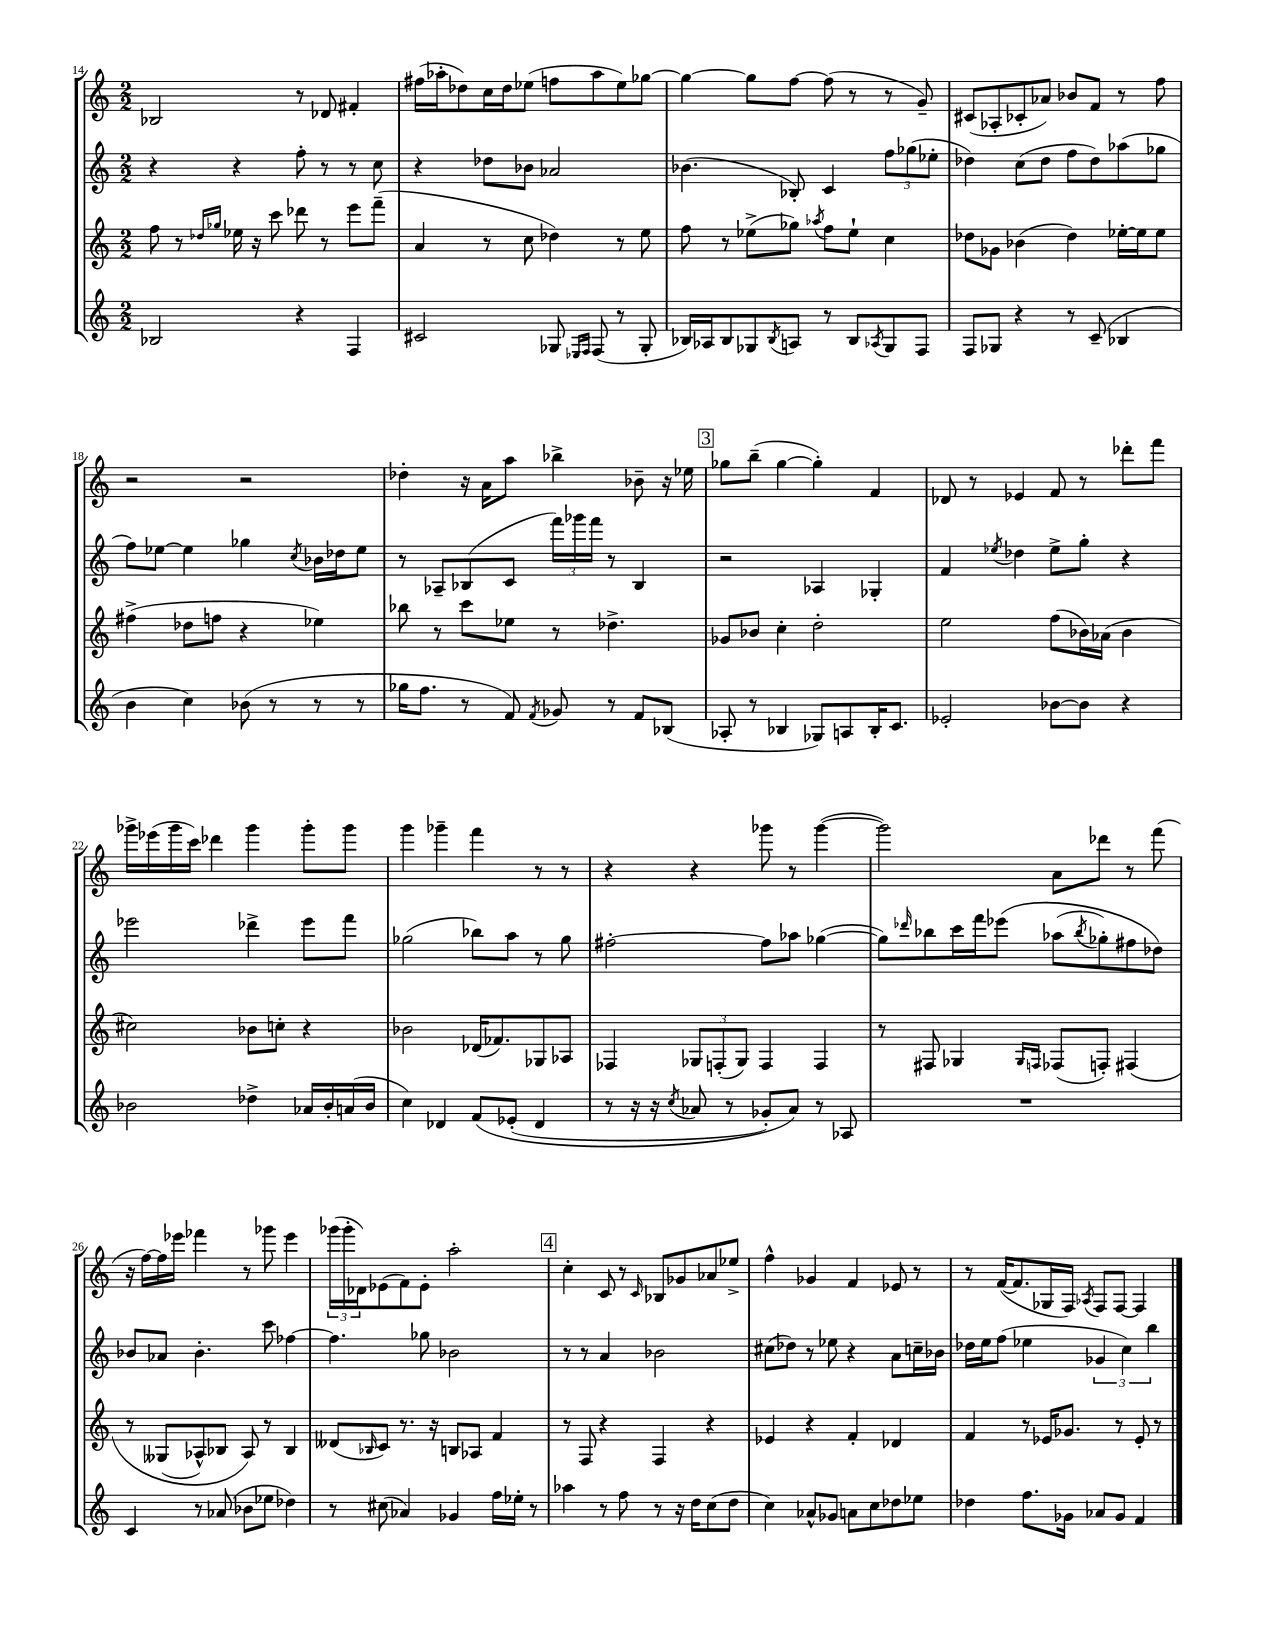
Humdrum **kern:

**kern	**kern	**kern	**kern
*part4	*part3	*part2	*part1
*staff4	*staff3	*staff2	*staff1
*clefG2	*clefG2	*clefG2	*clefG2
*k[]	*k[]	*k[]	*k[]
*M2/2	*M2/2	*M2/2	*M2/2
=14	=14	=14	=14
2B-X/	8ff\	4r	2B-X/
.	8r	.	.
.	16qqdd-X/LL	.	.
.	16qqgg-X/JJ	.	.
.	16ee-X\	4r	.
.	16r	.	.
.	8ccc\	.	.
4r	8ddd-X\	8ff'\	8r
.	8r	8r	8d-X/
4F/	8eee\L	8r	4f#X'/
.	(8fff~\J	8cc\	.
=15	=15	=15	=15
2c#X/	4a/	4r	(16ff#X\LL
.	.	.	16aa-X'\J
.	.	.	8dd-X\)
.	8r	8dd-X\L	16cc\L
.	.	.	16dd-\J
.	8cc\	8b-X\J	(8ee-X\J
8G-X/	4dd-X\)	2a-X/	8ffn\L
16qqE-X/LL	.	.	.
16qqF/JJ	.	.	.
(8F/	.	.	8aa-\
8r	8r	.	8ee-\)
8G-'/	8ee\	.	[8gg-X\J
=16	=16	=16	=16
16B-X/LL)	8ff\	(4.b-X\	4gg-\_
16A-X/J	.	.	.
8B-/	8r	.	.
8G-X/	(8ee-X^\L	.	8gg-\L]
8qB-/	.	.	.
8An/J	8gg-X\J)	8B-X'/)	[8ff\J
.	8qaa-X/	.	.
8r	8ff\L	4c/	(8ff\]
8B-/L	8ee-`\J	.	8r
8qA-X/	.	.	.
8G-/	4cc\	12ff\L	8r
.	.	(12gg-X\	.
8F/J	.	.	8g~/)
.	.	12ee-X'\J	.
=17	=17	=17	=17
8F/L	8dd-X\L	4dd-X\)	(8c#X/L
8G-X/J	8g-X\J	.	8A-X'/
4r	(4b-X\	(8cc\L	8c-X'/
.	.	8dd-\J	8a-X/J)
8r	4dd-\)	8ff\L	8b-X/L
(8c~/	.	8dd-\)	8f/J
4B-X/	[16ee-X'\LL	(8aa-X\	8r
.	16ee-\J]	.	.
.	8ee-\J	8gg-X\J	8ff\
!!LO:LB:g=z
=18	=18	=18	=18
4b\	(4ff#X^\	8ff\L)	2r
.	.	[8ee-X\J	.
4cc\)	8dd-X\L	4ee-\]	.
.	8ffn\J	.	.
(8b-X\	4r	4gg-X\	2r
8r	.	.	.
.	.	8qcc/	.
8r	4ee-X\)	16b-X\LL	.
.	.	16dd-X\J	.
8r	.	8ee-\J	.
=19	=19	=19	=19
16gg-X\KL	8bb-X\	8r	4dd-X'\
8.ff\J	.	.	.
.	8r	8A-X~/L	.
8r	8ccc\L	(8B-X/	16r
.	.	.	16a\KL
8f/)	8ee-X\J	8c/J	8aa\J
8qf/	.	.	.
8g-X/	8r	24fff\LL)	4bb-X^\
.	.	24ggg-X\	.
.	.	24fff\JJ	.
8r	4.dd-X^\	8r	.
8f/L	.	4B-/	8b-X~\
(8B-X/J	.	.	16r
.	.	.	16ee-X\
!!LO:REH:place=s1:t=3
=20	=20	=20	=20
8A-X'/	8g-X/L	2r	8gg-X\L
8r	8b-X/J	.	(8bb~\J
4B-X/	4cc'\	.	[4gg-\
8G-X/L)	2dd'\	4A-X/	4gg-'\])
8An/	.	.	.
16B-'/K	.	4G-X'/	4f/
8.c/J	.	.	.
=21	=21	=21	=21
2e-X'/	2ee\	4f/	8d-X/
.	.	.	8r
.	.	8qee-X/	.
.	.	4dd-X\	4e-X/
[8b-X\L	(8ff\L	8ee-^\L	8f/
8b-\J]	16b-X\L)	8gg'\J	8r
.	(16a-X\JJ	.	.
4r	4b-\	4r	8ddd-X'\L
.	.	.	8fff\J
!!LO:LB:g=z
=22	=22	=22	=22
2b-X\	2cc#X\)	2eee-X\	16ggg-X^\LL
.	.	.	(16eee-X\
.	.	.	16ggg-\
.	.	.	16ccc\JJ)
.	.	.	4ddd-X\
4dd-X^\	8b-X\L	4ddd-X^\	4ggg-\
.	8ccn'\J	.	.
16a-X/LL	4r	8eee-\L	8ggg-'\L
16b-'/	.	.	.
(16an/	.	8fff\J	8ggg-\J
16b-/JJ	.	.	.
=23	=23	=23	=23
4cc\)	2b-X\	(2gg-X\	4ggg\
4d-X/	.	.	4ggg-X~\
(8f/L	(16d-X/KL	8bb-X\L)	4fff\
.	8.f-X/)	.	.
(8e-X'/J	.	8aa\J	.
4d-/	8G-X/	8r	8r
.	8A-X/J	8gg-\	8r
=24	=24	=24	=24
8r	4F-X/	[2ff#X'\	4r
16r	.	.	.
16r	.	.	.
8qcc/	.	.	.
8a-X/	12G-X/L	.	4r
.	(12Fn'/	.	.
8r	.	.	.
.	12G-/J)	.	.
8g-X'/L)	4F/	8ff#\L]	8ggg-X\
8a-/J)	.	8aa-X\J	8r
8r	4F/	([4gg-X\	([4ggg-\
8A-X/	.	.	.
=25	=25	=25	=25
1r	8r	8gg-\L])	2ggg-\])
.	.	16qqddd-X/	.
.	8F#X/	8bb-X\	.
.	4G-X/	16ccc\L	.
.	.	16fff\J	.
.	.	(8eee-X\J	.
.	16qqG-/LL	.	.
.	16qqFn/JJ	.	.
.	(8F-X/L	(8aa-X\L	8a\L
.	.	8qbb-/	.
.	8Fn'/J)	8gg-X'\)	8ddd-X\J
.	(4F#X/	8ff#X\	8r
.	.	8dd-X\J)	(8fff\
!!LO:LB:g=z
=26	=26	=26	=26
4c/	8r	8b-X/L	16r
.	.	.	[16ff\LL)
.	(8G--X/L	8a-X/J	16ff\]
.	.	.	16eee-X\JJ
8r	8A-X^^/)	4.b-'\	4fff-X\
(8a-X/	8B-X/J	.	.
8b-X\L	8A-/)	.	8r
8ee-X\J	8r	8ccc\	8ggg-X\
4dd-X\)	4B-/	[4ff-X\	4eee-\
=27	=27	=27	=27
8r	(8d--X/L	4.ff-\]	(24ggg-X\LL
.	.	.	24ggg-'\
.	.	.	24d-X\J)
.	16qqB-X/	.	.
(8cc#X\	8c/J)	.	(8e-X\
4a-X/)	8.r	.	8f\)
.	.	8gg-X\	8e-'\J
.	16r	.	.
4g-X/	8Bn/L	2b-X\	2aa'\
.	8A-X/J	.	.
16ff\LL	4f/	.	.
16ee-X'\JJ	.	.	.
8r	.	.	.
!!LO:REH:place=s1:t=4
=28	=28	=28	=28
4aa-X\	8r	8r	4cc'\
.	8F/	8r	.
8r	4r	4a/	8c/
8ff\	.	.	8r
.	.	.	16qqc/
8r	4F/	2b-X\	8B-X/L
16r	.	.	8g-X/
16dd\KL	.	.	.
(8cc\	4r	.	8a-X/
8dd\J	.	.	8ee-X^/J
=29	=29	=29	=29
4cc\)	4e-X/	(8cc#X\L	4ff^^\
.	.	8dd-X\J)	.
8a-X^^/L	4r	8r	4g-X/
8g-X/J	.	8ee-X\	.
8an\L	4f'/	4r	4f/
8cc\	.	.	.
8dd-X\	4d-X/	8a\L	8e-X/
8ee-X\J	.	16ccn~\L	8r
.	.	16b-X\JJ	.
=30	=30	=30	=30
4dd-X\	4f/	16dd-X\LL	8r
.	.	16ee\J	.
.	.	(8ff\J	([16f/KL
.	.	.	8.f/]
8.ff\L	8r	4ee-X\	.
.	16e-X/KL	.	16G-X/L
16g-X\Jk	8.g-X/J	.	16F/JJ)
.	.	.	8qA-X/
8a-X/L	.	6g-X/	8F/L
8g-/J	8r	.	[8F/J
.	.	6cc\)	.
4f/	8e-'/	.	4F/]
.	.	6bb\	.
.	8r	.	.
==	==	==	==
*-	*-	*-	*-
